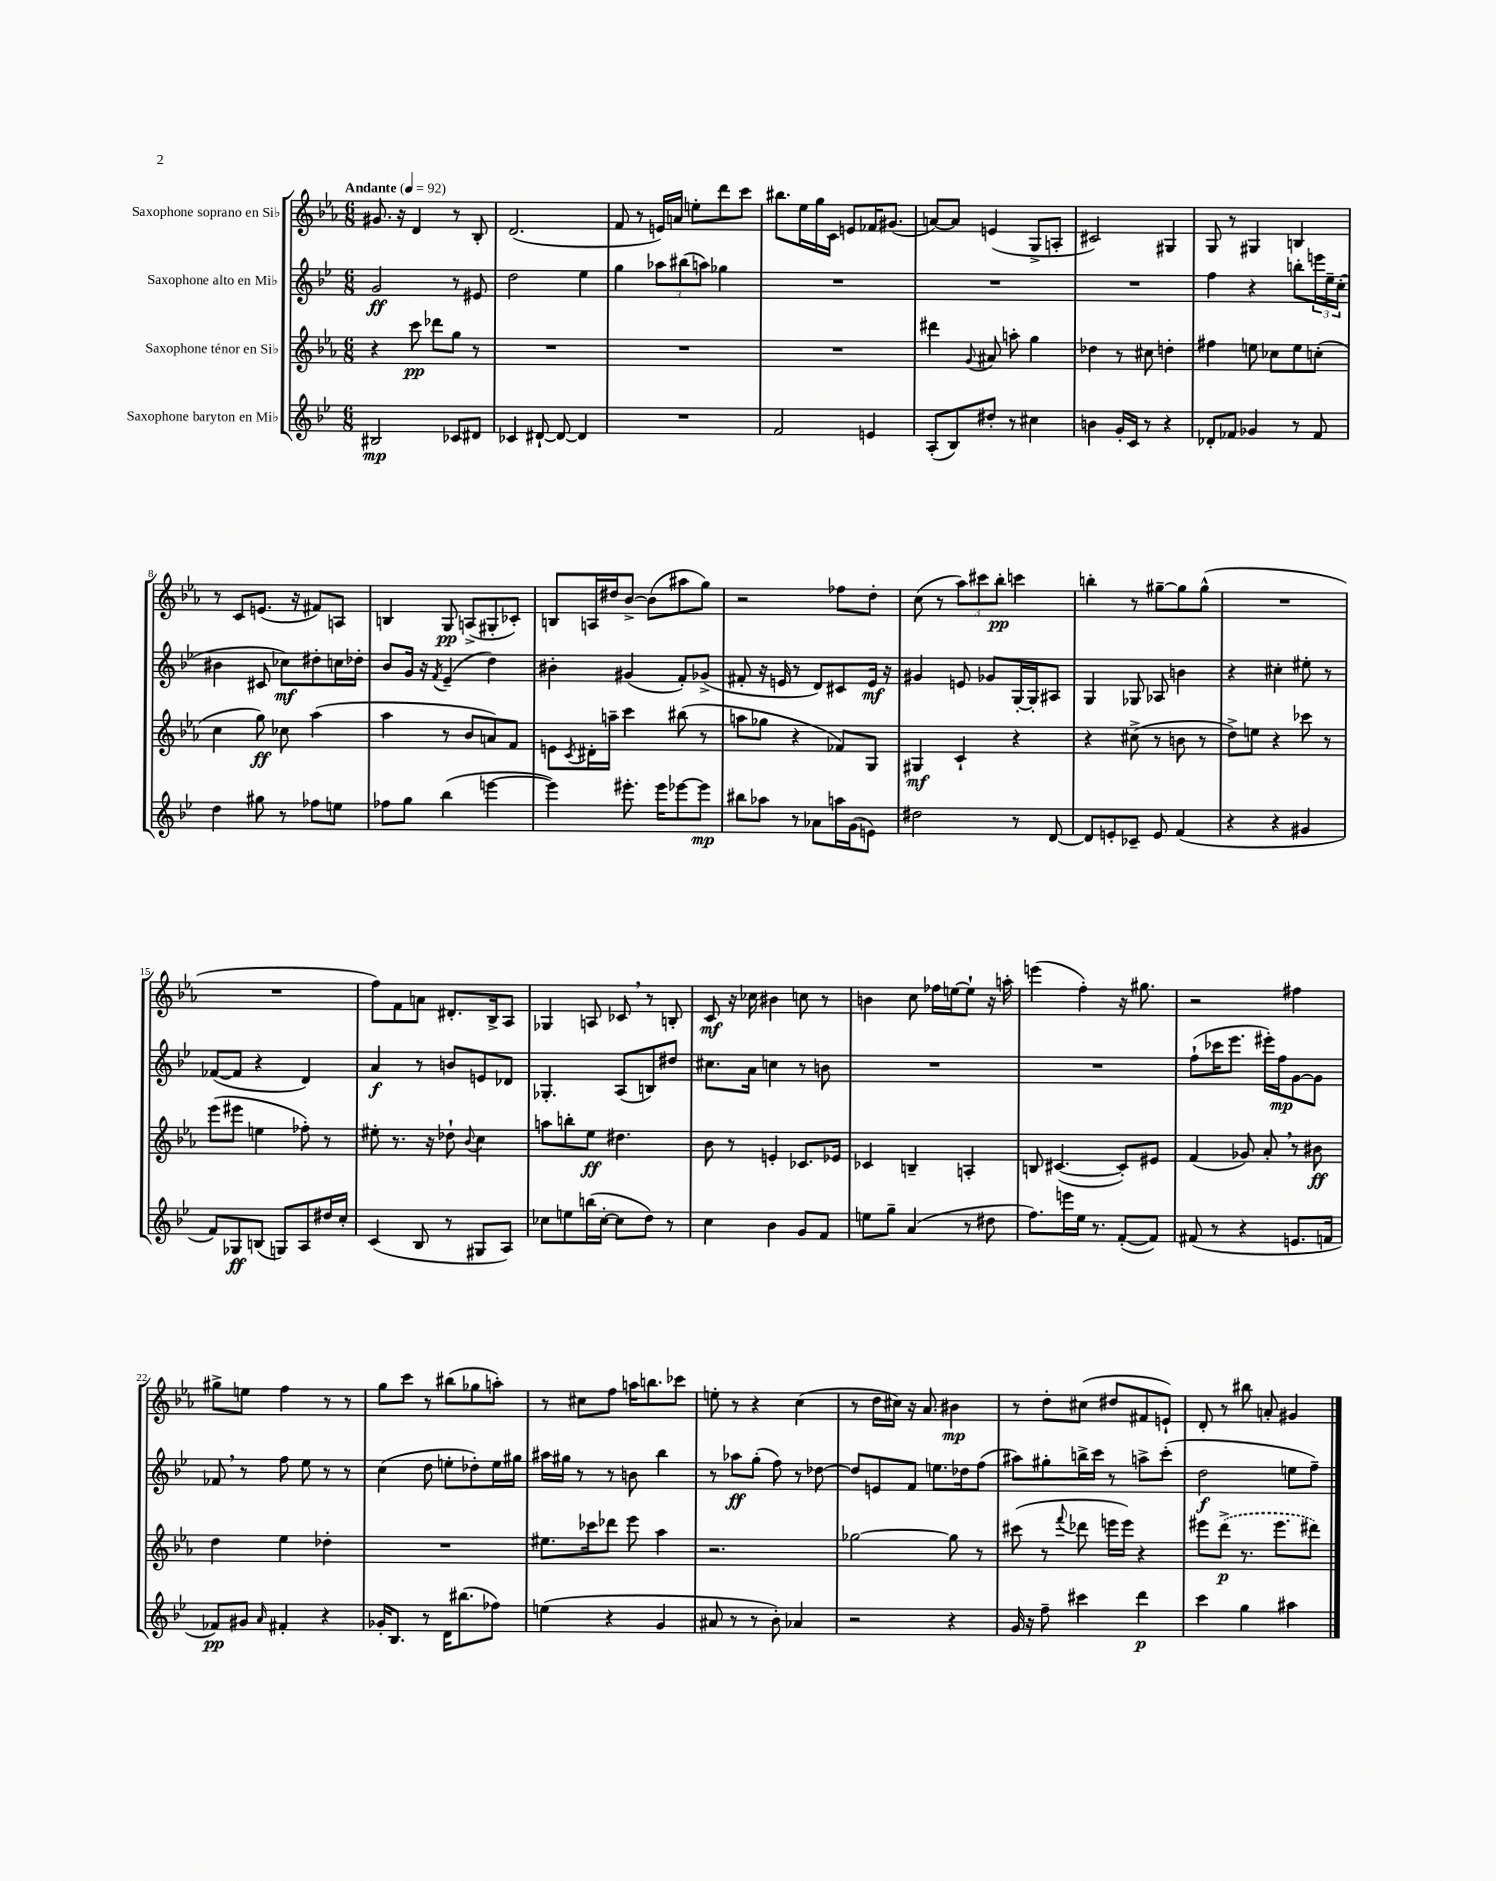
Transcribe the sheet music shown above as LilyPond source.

<<
\new StaffGroup <<
\new Staff = "s0" \with { instrumentName = "Saxophone soprano en Sib" } {
    \clef treble \key ees \major \numericTimeSignature \time 6/8 \tempo "Andante" 4 = 92
    gis'8. r16 d'4 r8 bes8-. |
    d'2.( |
    f'8 r8 e'16) a'16 e''8-. d'''8 c'''8 |
    bis''8. ees''16 g''16 c'16 e'8 fes'16 gis'8.( |
    a'8~) a'8 e'4( g8-> a8-. |
    cis'2) gis4 |
    g8 r8 gis4 b4 |
    r8 c'8 e'8.( r16 fis'8) a8 |
    b4 g8\pp a8->( gis8-. ces'8-.) |
    b8 a16 dis''16 bes'8~-> bes'8( ais''8 g''8) |
    r2 fes''8 d''8-. |
    c''8( r8 \tuplet 3/2 { aes''8) cis'''8 bes''8-.\pp } c'''4 |
    b''4-. r8 gis''8~-- gis''8 gis''8-^( |
    R2. |
    R2. |
    f''8) f'8 a'8 dis'8.-. bes16-> aes8 |
    ges4 a8 ces'8 \breathe r8 b8-. |
    c'8\mf r16 ces''16 bis'4 c''8 r8 |
    b'4 c''8 fes''16 e''16~ e''8-! r16 a''16-. |
    e'''4( f''4-.) r16 gis''8. |
    r2 fis''4 |
    gis''8-> e''8 f''4 r8 r8 |
    g''8 c'''8 r8 bis''8( ges''8 a''8-.) |
    r8 cis''8 f''8 a''16 b''8. ces'''8 |
    e''8-. r8 r4 c''4( |
    r8 d''16 cis''16) r16 aes'8. bis'4\mp |
    r8 d''8-. cis''8( dis''8 fis'8 e'8-!) |
    d'8-. r8 bis''8 a'8-. gis'4 \bar "|." |
}
\new Staff = "s1" \with { instrumentName = "Saxophone alto en Mib" } {
    \clef treble \key bes \major \numericTimeSignature \time 6/8
    g'2\ff r8 eis'8 |
    d''2 ees''4 |
    g''4 \tuplet 3/2 { aes''8 bis''8( a''8) } ges''4 |
    R2. |
    R2. |
    R2. |
    f''4 r4 b''8-. \tuplet 3/2 { e'''16 ees''16-- c''16-.( } |
    bis'4 cis'8 ces''8\mf) dis''8-. c''16 des''16-. |
    bes'8 g'16 r16 \acciaccatura { f'8 } ees'4--( d''4) |
    bis'4-. gis'4( f'8-.) ges'8->( |
    fis'8-. r16 e'16 r8 d'8) cis'8 e'16\mf r16 |
    gis'4 e'8 ges'8 g16~-. g16-. ais8 |
    g4 ges8 aes8 b'4 |
    r4 cis''4-. eis''8-. r8 |
    fes'8~( fes'8 r4 d'4) |
    a'4\f r8 b'8 e'8 des'8 |
    ges4.-. a8( b8) dis''8 |
    cis''8. a'16 c''4 r8 b'8 |
    R2. |
    R2. |
    f''8-!( ces'''16 ees'''8. eis'''16-.) f''16\mp g'8~ g'8 |
    fes'8 \breathe r8 f''8 ees''8 r8 r8 |
    c''4( d''8 e''8-. des''8-.) e''16 gis''16 |
    ais''16 gis''16 r8 r8 b'8 bes''4 |
    r8 aes''8\ff g''8-.( f''8) r8 des''8~ |
    des''8 e'8 f'8 e''8. des''16 f''8( |
    ais''8) gis''8-. b''16-> c'''16 r8 a''8-> c'''8-.( |
    d''2\f e''8 f''8--) \bar "|." |
}
\new Staff = "s2" \with { instrumentName = "Saxophone ténor en Sib" } {
    \clef treble \key ees \major \numericTimeSignature \time 6/8
    r4 c'''8\pp des'''8 g''8 r8 |
    R2. |
    R2. |
    R2. |
    dis'''4 \appoggiatura { g'8 } ais'8 a''8-. g''4 |
    des''4 r8 cis''8 d''4-. |
    fis''4 e''8 ces''8 e''8 c''8-.( |
    c''4 g''8\ff) ces''8 aes''4( |
    aes''4 r8 bes'8 a'8) f'8 |
    e'8 \acciaccatura { c'8 } dis'16-. a''16-- c'''4 bis''8( r8 |
    a''8 ges''8 r4 fes'8) g8 |
    gis4\mf c'4-! r4 |
    r4 cis''8->( r8 b'8 r8 |
    d''8->) e''8 r4 ces'''8 r8 |
    ees'''8( eis'''8 e''4 fes''8-.) r8 |
    eis''8-. r8. r16 des''8-! \appoggiatura { bes'8 } c''4 |
    a''8 b''8-. ees''8\ff dis''4. |
    bes'8 r8 e'4-. ces'8. ees'16 |
    ces'4 b4-- a4-. |
    b8 cis'4.~( cis'8-.) eis'8 |
    f'4( ges'8) aes'8-. \breathe r8 bis'8\ff |
    d''4 ees''4 des''4-. |
    R2. |
    eis''8. ces'''16 des'''8 ees'''8 aes''4 |
    r2. |
    ges''2~ ges''8 r8 |
    cis'''8( r8 \appoggiatura { f'''8 } des'''8 e'''16 e'''16) r4 |
    eis'''8 \once \slurDashed d'''8->\p( r8. eis'''8. dis'''8) \bar "|." |
}
\new Staff = "s3" \with { instrumentName = "Saxophone baryton en Mib" } {
    \clef treble \key bes \major \numericTimeSignature \time 6/8
    bis2\mp ces'8 dis'8 |
    ces'4 dis'8~-! dis'8~ dis'4 |
    R2. |
    f'2 e'4 |
    a8-.( bes8) dis''8-. r8 cis''4 |
    b'4 g'16-. c'16 r8 r4 |
    des'8-. fes'8 ges'4 r8 fes'8 |
    d''4 gis''8 r8 fes''8 e''8 |
    fes''8 g''8 bes''4( e'''4~ |
    e'''4) eis'''8.-. eis'''16 ees'''8~ ees'''8\mp |
    bis''8 aes''8 r8 aes'8 a''16 g'16( e'8) |
    dis''2 r8 d'8~ |
    d'8 e'8-. ces'8-- e'8 f'4( |
    r4 r4 gis'4 |
    f'8) ges8\ff b8( g8) a8 dis''16 c''16-. |
    c'4( bes8 r8 gis8 a8) |
    ces''8 e''8 b''16( ces''16~-. ces''8 d''8) r8 |
    c''4 bes'4 g'8 f'8 |
    e''8 g''8-- a'4( r8 dis''8 |
    f''8.) e'''16 ees''16 r8. f'8~-.( f'8) |
    fis'8( r8 r4 e'8. f'16 |
    fes'8\pp) gis'8 \grace { a'16 } fis'4-. r4 |
    ges'16-. bes8. r8 d'16 bis''8.( fes''8) |
    e''4( r4 g'4 |
    ais'8 r8 r8 bes'8-.) aes'4 |
    r2 r4 |
    g'16 r16 f''8-- cis'''4 d'''4\p |
    c'''4 g''4 ais''4 \bar "|." |
}
>>
>>
